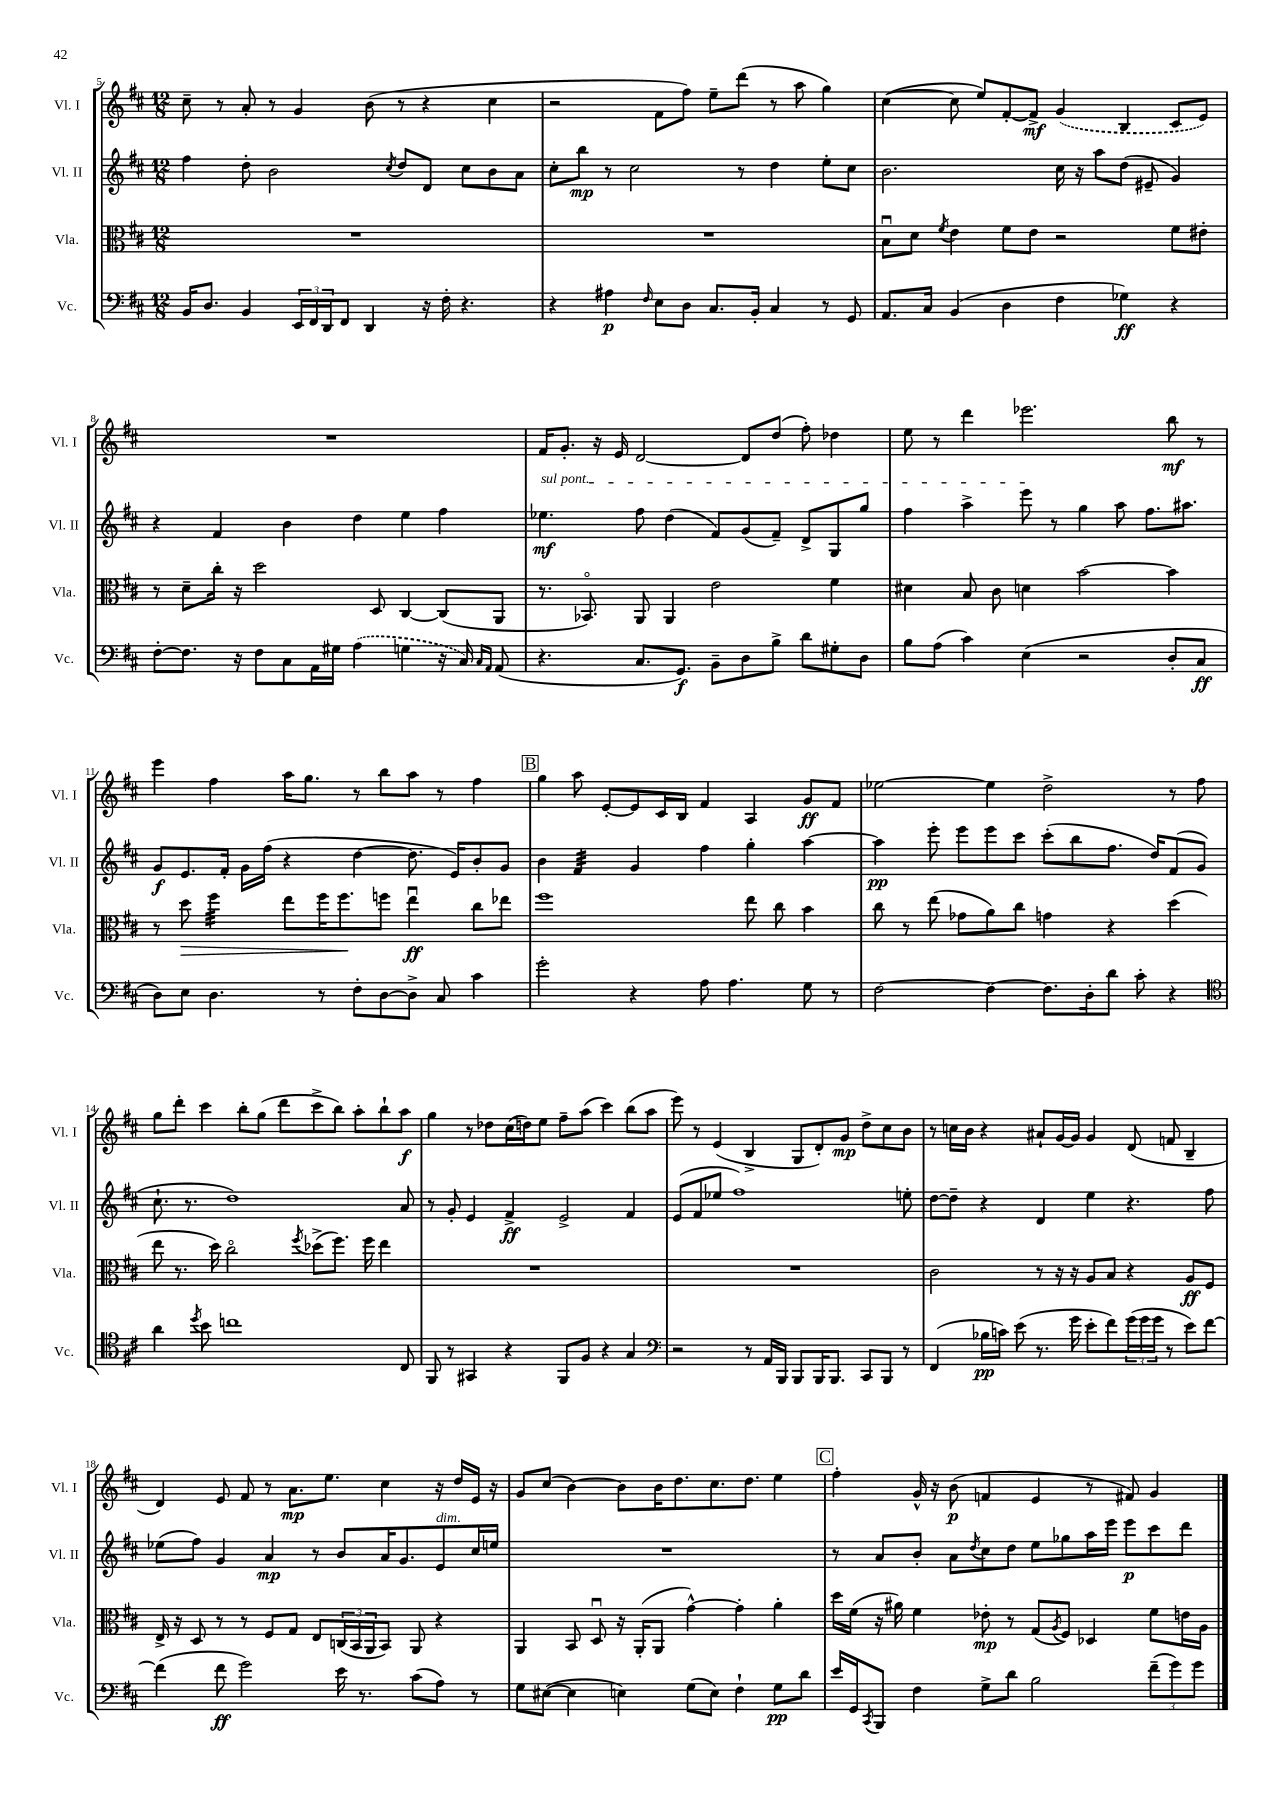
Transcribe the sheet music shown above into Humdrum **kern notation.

**kern	**dynam	**kern	**dynam	**kern	**dynam	**kern	**dynam
*part4	*part4	*part3	*part3	*part2	*part2	*part1	*part1
*staff4	*staff4	*staff3	*staff3	*staff2	*staff2	*staff1	*staff1
*I"Vc.	*	*I"Vla.	*	*I"Vl. II	*	*I"Vl. I	*
*I'Vc.	*	*I'Vla.	*	*I'Vl. II	*	*I'Vl. I	*
*clefF4	*	*clefC3	*	*clefG2	*	*clefG2	*
*k[f#c#]	*	*k[f#c#]	*	*k[f#c#]	*	*k[f#c#]	*
*M12/8	*	*M12/8	*	*M12/8	*	*M12/8	*
=5	=5	=5	=5	=5	=5	=5	=5
16BB/KL	.	1.r	.	4ff#\	.	8cc#~\	.
8.D/J	.	.	.	.	.	.	.
.	.	.	.	.	.	8r	.
4BB/	.	.	.	8dd'\	.	8a'/	.
.	.	.	.	2b\	.	8r	.
24EE/LL	.	.	.	.	.	4g/	.
24FF#/	.	.	.	.	.	.	.
24DD/J	.	.	.	.	.	.	.
8FF#/J	.	.	.	.	.	.	.
4DD/	.	.	.	.	.	(8b\	.
.	.	.	.	8qcc#/	.	.	.
.	.	.	.	8dd/L	.	8r	.
16r	.	.	.	8d/J	.	4r	.
16F#'\	.	.	.	.	.	.	.
4.r	.	.	.	8cc#\L	.	.	.
.	.	.	.	8b\	.	4cc#\	.
.	.	.	.	8a\J	.	.	.
=6	=6	=6	=6	=6	=6	=6	=6
4r	.	1.r	.	8cc#'\L	.	2r	.
.	.	.	.	8bb\J	mp	.	.
4A#X\	p	.	.	8r	.	.	.
.	.	.	.	2cc#\	.	.	.
16qqF#/	.	.	.	.	.	.	.
8E\L	.	.	.	.	.	8f#\L	.
8D\J	.	.	.	.	.	8ff#\J)	.
8.C#/L	.	.	.	.	.	8ee~\L	.
.	.	.	.	8r	.	(8ddd\J	.
16BB'/Jk	.	.	.	.	.	.	.
4C#/	.	.	.	4dd\	.	8r	.
.	.	.	.	.	.	8aa\	.
8r	.	.	.	8ee'\L	.	4gg\)	.
8GG/	.	.	.	8cc#\J	.	.	.
=7	=7	=7	=7	=7	=7	=7	=7
8.AA/L	.	8Bu\L	.	2.b\	.	([4cc#\	.
.	.	8d\J	.	.	.	.	.
16C#/Jk	.	.	.	.	.	.	.
.	.	8qf#/	.	.	.	.	.
(4BB/	.	4e\	.	.	.	8cc#\]	.
.	.	.	.	.	.	8ee/L)	.
4D\	.	8f#\L	.	.	.	[8f#'/	.
.	.	8e\J	.	.	.	8f#^/J]	mf
4F#\	.	2r	.	16cc#\	.	(4g/	.
.	.	.	.	16r	.	.	.
.	.	.	.	8aa\L	.	.	.
4G-X\)	ff	.	.	(8dd\J	.	4B/	.
.	.	.	.	8e#X~/	.	.	.
4r	.	8f#\L	.	4g/)	.	8c#/L	.
.	.	8e#X'\J	.	.	.	8e/J)	.
!!LO:LB:g=z
=8	=8	=8	=8	=8	=8	=8	=8
[8F#'\L	.	8r	.	4r	.	1.r	.
8.F#\J]	.	8d~\L	.	.	.	.	.
.	.	16cc#'\Jk	.	4f#/	.	.	.
16r	.	16r	.	.	.	.	.
8F#\L	.	2dd\	.	.	.	.	.
8C#\	.	.	.	4b\	.	.	.
16AA\L	.	.	.	.	.	.	.
16G#X\JJ	.	.	.	.	.	.	.
(4A\	.	.	.	4dd\	.	.	.
.	.	8D/	.	.	.	.	.
4Gn\	.	[4C#/	.	4ee\	.	.	.
16r	.	(8C#/L]	.	4ff#\	.	.	.
16C#/)	.	.	.	.	.	.	.
16qqC#/LL	.	.	.	.	.	.	.
16qqAA/JJ	.	.	.	.	.	.	.
(8AA/	.	8AA/J	.	.	.	.	.
=9	=9	=9	=9	=9	=9	=9	=9
!	!	!	!	!LO:TX:a:i:t=sul pont.	!	!	!
4.r	.	8.r	.	4.ee-X\	mf	16f#/KL	.
.	.	.	.	.	.	8.g'/J	.
.	.	8.BB-X/)	.	.	.	.	.
.	.	.	.	.	.	16r	.
.	.	.	.	.	.	16e/	.
8.C#/L	.	8AA/	.	8ff#\	.	[2d/	.
.	.	4AA/	.	(4dd\	.	.	.
8.GG/J)	f	.	.	.	.	.	.
8BB~\L	.	2e\	.	8f#/L)	.	.	.
8D\	.	.	.	(8g/	.	8d/L]	.
8B^\J	.	.	.	8f#~/J)	.	(8dd/J	.
8d\L	.	.	.	8d^/L	.	8ff#'\)	.
8G#X'\	.	4f#\	.	8G/	.	4dd-X\	.
8D\J	.	.	.	8gg/J	.	.	.
=10	=10	=10	=10	=10	=10	=10	=10
8B\L	.	4d#X\	.	4ff#\	.	8ee\	.
(8A\J	.	.	.	.	.	8r	.
4c#\)	.	8B/	.	4aa^\	.	4ddd\	.
.	.	8c#\	.	.	.	.	.
(4E\	.	4dn\	.	8eee\	.	2.eee-X\	.
.	.	.	.	8r	.	.	.
2r	.	[2b\	.	4gg\	.	.	.
.	.	.	.	8aa\	.	.	.
.	.	.	.	8.ff#\L	.	.	.
8D'/L	.	4b\]	.	.	.	8bb\	mf
.	.	.	.	8.aa#X\J	.	.	.
8C#/J	ff	.	.	.	.	8r	.
!!LO:LB:g=z
=11	=11	=11	=11	=11	=11	=11	=11
8D\L)	.	8r	.	8g/L	f	4eee\	.
!	!	!	!LO:HP:b	!	!	!	!
8E\J	.	8dd\	>	8.e/	.	.	.
*	*	*tremolo	*	*	*	*	*
4.D\	.	32ff#\LLL	.	.	.	4ff#\	.
.	.	32ff#\	.	.	.	.	.
.	.	32ff#\	.	16f#'/Jk	.	.	.
.	.	32ff#\	.	.	.	.	.
.	.	32ff#\	.	16g\LL	.	.	.
.	.	32ff#\	.	.	.	.	.
.	.	32ff#\	.	(16ff#\JJ	.	.	.
.	.	32ff#\JJJ	.	.	.	.	.
*	*	*Xtremolo	*	*	*	*	*
.	.	8ee\L	.	4r	.	16aa\KL	.
.	.	.	.	.	.	8.gg\J	.
8r	.	16ff#\K	.	.	.	.	.
.	.	8.ff#\	.	.	.	.	.
8F#'\L	.	.	.	[4dd\	.	8r	.
[8D\	.	8ffn\J	]	.	.	8bb\L	.
8D^\J]	.	4eeu\	ff	8.dd\]	.	8aa\J	.
8C#/	.	.	.	.	.	8r	.
.	.	.	.	16e/KL)	.	.	.
4c#\	.	8cc#\L	.	8b'/	.	4ff#\	.
.	.	8ee-X\J	.	8g/J	.	.	.
!!LO:REH:place=s1:t=B
=12	=12	=12	=12	=12	=12	=12	=12
2g'\	.	1ff#	.	4b\	.	4gg\	.
*	*	*	*	*tremolo	*	*	*
.	.	.	.	32f#/LLL	.	8aa\	.
.	.	.	.	32f#/	.	.	.
.	.	.	.	32f#/	.	.	.
.	.	.	.	32f#/	.	.	.
.	.	.	.	32f#/	.	[8e'/L	.
.	.	.	.	32f#/	.	.	.
.	.	.	.	32f#/	.	.	.
.	.	.	.	32f#/JJJ	.	.	.
*	*	*	*	*Xtremolo	*	*	*
4r	.	.	.	4g/	.	8e/]	.
.	.	.	.	.	.	16c#/L	.
.	.	.	.	.	.	16B/JJ	.
8A\	.	.	.	4ff#\	.	4f#/	.
4.A\	.	.	.	.	.	.	.
.	.	8ee\	.	4gg'\	.	4A/	.
.	.	8cc#\	.	.	.	.	.
8G\	.	4b\	.	[4aa\	.	8g/L	ff
8r	.	.	.	.	.	8f#/J	.
=13	=13	=13	=13	=13	=13	=13	=13
[2F#\	.	8cc#\	.	4aa\]	pp	[2ee-X\	.
.	.	8r	.	.	.	.	.
.	.	(8ee\	.	8eee'\	.	.	.
.	.	8g-X\L	.	8eee\L	.	.	.
4F#\_	.	8a\)	.	8eee\	.	4ee-\]	.
.	.	8cc#\J	.	8ccc#\J	.	.	.
8.F#\L]	.	4gn\	.	(8ccc#'\L	.	2dd^\	.
.	.	.	.	8bb\	.	.	.
16D'\k	.	.	.	.	.	.	.
8d\J	.	4r	.	8.ff#\J	.	.	.
8c#'\	.	.	.	.	.	.	.
.	.	.	.	16dd/KL)	.	.	.
4r	.	(4dd\	.	(8f#/	.	8r	.
.	.	.	.	8g/J	.	8ff#\	.
!!LO:LB:g=z
=14	=14	=14	=14	=14	=14	=14	=14
*clefC4	*	*	*	*	*	*	*
4a\	.	8ee\	.	8.cc#`\	.	8gg\L	.
.	.	8.r	.	.	.	8ddd'\J	.
.	.	.	.	8.r	.	.	.
8qdd/	.	.	.	.	.	.	.
8b\	.	.	.	.	.	4ccc#\	.
.	.	16dd\)	.	.	.	.	.
1ccn	.	2cc#\	.	1dd)	.	.	.
.	.	.	.	.	.	8bb'\L	.
.	.	.	.	.	.	(8gg\J	.
.	.	.	.	.	.	8ddd\L	.
.	.	8qff#/	.	.	.	.	.
.	.	(8dd-X^\L	.	.	.	8ccc#^\	.
.	.	8.ff#\J)	.	.	.	8bb\J)	.
.	.	.	.	.	.	8aa'\L	.
.	.	16ff#\	.	.	.	.	.
.	.	4ee\	.	.	.	8bb`\	.
8C#/	.	.	.	8a/	.	8aa\J	f
=15	=15	=15	=15	=15	=15	=15	=15
8FF#/	.	1.r	.	8r	.	4gg\	.
8r	.	.	.	8g'/	.	.	.
4GG#X/	.	.	.	4e/	.	8r	.
.	.	.	.	.	.	8dd-X\L	.
4r	.	.	.	4f#^/	ff	(16cc#\L	.
.	.	.	.	.	.	16ddn\J)	.
.	.	.	.	.	.	8ee\J	.
8FF#/L	.	.	.	2e^/	.	8ff#~\L	.
8F#/J	.	.	.	.	.	(8aa\J	.
4r	.	.	.	.	.	4ccc#\)	.
4G/	.	.	.	4f#/	.	(8bb\L	.
.	.	.	.	.	.	8aa\J	.
=16	=16	=16	=16	=16	=16	=16	=16
*clefF4	*	*	*	*	*	*	*
2r	.	1.r	.	(8e/L	.	8eee\)	.
.	.	.	.	8f#/	.	8r	.
.	.	.	.	8ee-X/J	.	(4e/	.
.	.	.	.	1ff#)	.	.	.
8r	.	.	.	.	.	4B^/	.
16AA/LL	.	.	.	.	.	.	.
16BBB/JJ	.	.	.	.	.	.	.
8BBB/L	.	.	.	.	.	8G/L	.
16BBB/K	.	.	.	.	.	8d'/)	.
8.BBB/J	.	.	.	.	.	.	.
.	.	.	.	.	.	8g/J	mp
8CC#/L	.	.	.	.	.	8dd^\L	.
8BBB/J	.	.	.	.	.	8cc#\	.
8r	.	.	.	8een'\	.	8b\J	.
=17	=17	=17	=17	=17	=17	=17	=17
(4FF#/	.	2c#\	.	[8dd\L	.	8r	.
.	.	.	.	8dd~\J]	.	16ccn\LL	.
.	.	.	.	.	.	16b\JJ	.
16B-X\LL	pp	.	.	4r	.	4r	.
16cn\JJ)	.	.	.	.	.	.	.
(8e\	.	.	.	.	.	.	.
8.r	.	8r	.	4d/	.	8a#X`/L	.
.	.	16r	.	.	.	[16g/L	.
16g\	.	16r	.	.	.	16g/JJ]	.
8e'\L	.	8A/L	.	4ee\	.	4g/	.
8f#\)	.	8B/J	.	.	.	.	.
(24g\L	.	4r	.	4.r	.	(8d/	.
24g\	.	.	.	.	.	.	.
24g\JJ	.	.	.	.	.	.	.
8r	.	.	.	.	.	8fn/	.
8e\L)	.	8A/L	ff	.	.	4B~/	.
[8f#\J	.	8F#/J	.	8ff#\	.	.	.
!!LO:LB:g=z
=18	=18	=18	=18	=18	=18	=18	=18
(4f#\]	.	16E^/	.	(8ee-X\L	.	4d/)	.
.	.	16r	.	.	.	.	.
.	.	8D/	.	8ff#\J)	.	.	.
8f#\	ff	8r	.	4g/	.	8e/	.
2g\)	.	8r	.	.	.	8f#/	.
.	.	8F#/L	.	4a/	mp	8r	.
.	.	8G/J	.	.	.	8.a\L	mp
.	.	8E/L	.	8r	.	.	.
.	.	.	.	.	.	8.ee\J	.
16e\	.	(24Cn/L	.	8b/L	.	.	.
.	.	24BB/	.	.	.	.	.
8.r	.	.	.	.	.	.	.
.	.	24AA/J	.	.	.	.	.
.	.	8BB/J)	.	16a/K	.	4cc#\	.
.	.	.	.	8.g/	.	.	.
(8c#\L	.	8AA/	.	.	.	.	.
!	!	!	!	!LO:TX:a:i:t=dim.	!	!	!
8A\J)	.	4r	.	8e/	.	16r	.
.	.	.	.	.	.	16dd/LL	.
8r	.	.	.	16cc#/L	.	16e/JJ	.
.	.	.	.	16een/JJ	.	16r	.
=19	=19	=19	=19	=19	=19	=19	=19
8G\L	.	4AA/	.	1.r	.	8g/L	.
([8E#X\J	.	.	.	.	.	(8cc#/J	.
4E#\]	.	8BB/	.	.	.	[4b\)	.
.	.	8Du/	.	.	.	.	.
4En\)	.	16r	.	.	.	8b\L]	.
.	.	(16AA'/KL	.	.	.	.	.
.	.	8AA/J	.	.	.	16b\K	.
.	.	.	.	.	.	8.dd\	.
(8G\L	.	[4g^^\)	.	.	.	.	.
8E\J)	.	.	.	.	.	8.cc#\	.
4F#`\	.	4g'\]	.	.	.	.	.
.	.	.	.	.	.	8.dd\J	.
8G\L	pp	4a'\	.	.	.	4ee\	.
8d\J	.	.	.	.	.	.	.
!!LO:REH:place=s1:t=C
=20	=20	=20	=20	=20	=20	=20	=20
16e/LL	.	16dd\LL	.	8r	.	4ff#'\	.
16GG/J	.	(16f#\JJ	.	.	.	.	.
8qCC#/	.	.	.	.	.	.	.
8BBB/J	.	16r	.	8a/L	.	.	.
.	.	16a#X\)	.	.	.	.	.
4F#\	.	4f#\	.	8b'/J	.	16g^^/	.
.	.	.	.	.	.	16r	.
.	.	.	.	8a\L	.	(8b\	p
.	.	.	.	8qdd/	.	.	.
8G^\L	.	8e-X'\	mp	8cc#\	.	4fn/	.
8d\J	.	8r	.	8dd\J	.	.	.
2B\	.	(8G/L	.	8ee\L	.	4e/	.
.	.	8qA/	.	.	.	.	.
.	.	8F#/J)	.	8gg-X\	.	.	.
.	.	4D-X/	.	16aa\L	.	8r	.
.	.	.	.	16eee\JJ	.	.	.
.	.	.	.	8eee\L	p	8f#X/)	.
(12f#~\L	.	8f#\L	.	8ccc#\	.	4g/	.
12g\)	.	.	.	.	.	.	.
.	.	16en\L	.	8ddd\J	.	.	.
12g\J	.	.	.	.	.	.	.
.	.	16A\JJ	.	.	.	.	.
==	==	==	==	==	==	==	==
*-	*-	*-	*-	*-	*-	*-	*-
